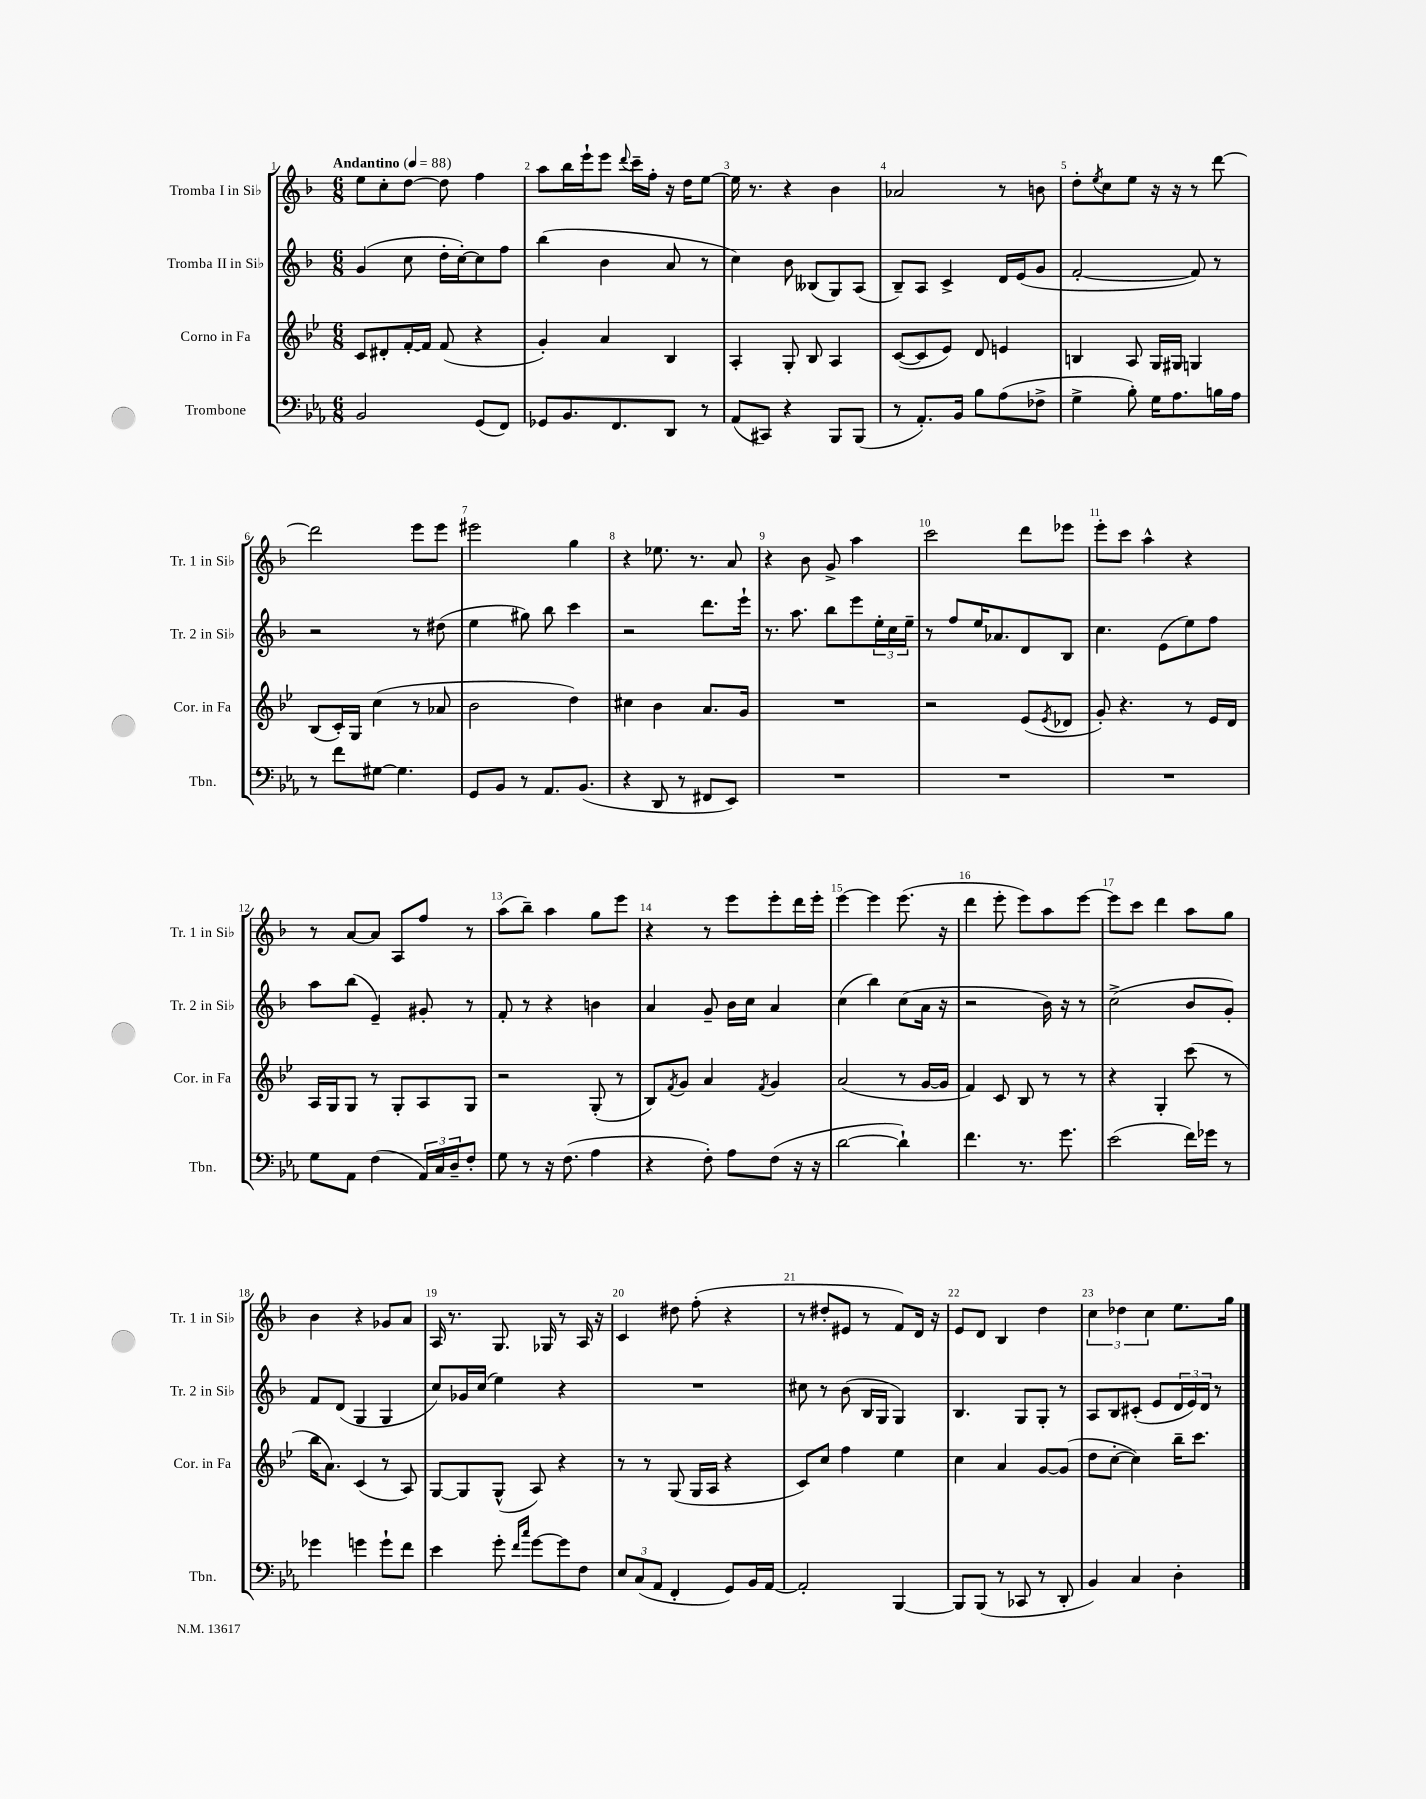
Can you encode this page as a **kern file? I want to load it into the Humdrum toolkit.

**kern	**kern	**kern	**kern
*part4	*part3	*part2	*part1
*staff4	*staff3	*staff2	*staff1
*I"Trombone	*I"Corno in Fa	*I"Tromba II in Si♭	*I"Tromba I in Si♭
*I'Tbn.	*I'Cor. in Fa	*I'Tr. 2 in Si♭	*I'Tr. 1 in Si♭
*clefF4	*clefG2	*clefG2	*clefG2
*k[b-e-a-]	*k[b-e-]	*k[b-]	*k[b-]
*M6/8	*M6/8	*M6/8	*M6/8
*MM88	*MM88	*MM88	*MM88
=1	=1	=1	=1
!	!	!	!LO:TX:a:B:t=Andantino
2BB-/	8c/L	(4g/	8ee\L
.	8d#X'/	.	8cc'\
.	[16f'/L	8cc\	[8dd\J
.	16f/JJ]	.	.
.	(8f/	16dd'\LL	8dd\]
.	.	[16cc'\J)	.
(8GG/L	4r	8cc\]	4ff\
8FF/J)	.	8ff\J	.
=2	=2	=2	=2
8GG-X/L	4g'/)	(4bb-\	8aa\L
8.BB-/	.	.	16bb-\L
.	.	.	16eee`\J
.	4a/	4b-\	8eee\J
8.FF/	.	.	.
.	.	.	8qqddd/
.	.	.	16ccc~\LL
.	.	.	16ff'\JJ
8DD/J	4B-/	8a/	16r
.	.	.	16dd\KL
8r	.	8r	[8ee\J
=3	=3	=3	=3
(8AA-/L	4A'/	4cc\)	16ee\]
.	.	.	8.r
8CC#X/J)	.	.	.
4r	8G'/	8b-\	4r
.	8B-/	(8B--X/L	.
8BBB-/L	4A/	8G/)	4b-\
(8BBB-/J	.	(8A/J	.
=4	=4	=4	=4
8r	([8c/L	8B-~/L)	2a-X/
8.AA-'/L)	8c/]	8A/J	.
.	8e-/J)	4c^/	.
16BB-/Jk	.	.	.
8B-\L	8d/	.	.
(8A-\	4en/	16d/LL	8r
.	.	(16e/J	.
8F-X^\J	.	8g/J	8bn\
=5	=5	=5	=5
4G^\	4Bn/	[2f'/	8dd'\L
.	.	.	8qee/
.	.	.	8cc\
8B-'\)	8A/	.	8ee\J
16G\KL	16G/LL	.	16r
8.A-\	16G#X/JJ	.	16r
.	4Gn/	8f/])	8r
16Bn\L	.	8r	[8ddd\
16A-\JJ	.	.	.
!!LO:LB:g=z
=6	=6	=6	=6
8r	(8B-/L	2r	2ddd\]
8f\L	16c'/L)	.	.
.	16G/JJ	.	.
[8G#X\J	(4cc\	.	.
4.G#\]	.	.	.
.	8r	8r	8eee\L
.	8a-X/	(8dd#X\	8eee\J
=7	=7	=7	=7
8GG/L	2b-\	4ee\	2eee#X\
8BB-/J	.	.	.
8r	.	8gg#X\)	.
8.AA-/L	.	8bb-\	.
.	4dd\)	4ccc\	4gg\
(8.BB-/J	.	.	.
=8	=8	=8	=8
4r	4cc#X\	2r	4r
8DD/	4b-\	.	8.ee-X\
8r	.	.	.
.	.	.	8.r
8FF#X/L	8.a/L	8.ddd\L	.
8EE-/J)	.	.	8a/
.	16g/Jk	16eee`\Jk	.
=9	=9	=9	=9
2.r	2.r	8.r	4r
.	.	8.aa\	.
.	.	.	8b-\
.	.	8bb-\L	8g^/
.	.	8eee\	4aa\
.	.	24ee'\L	.
.	.	24cc\	.
.	.	24ee~\JJ	.
=10	=10	=10	=10
2.r	2r	8r	2ccc\
.	.	8ff/L	.
.	.	16ee/K	.
.	.	8.a-X/	.
.	(8e-/L	8d/	8ddd\L
.	8qe-/	.	.
.	8d-X/J	8B-/J	8eee-X\J
=11	=11	=11	=11
2.r	8g'/)	4.cc\	8eee'\L
.	4.r	.	8ccc\J
.	.	.	4aa^^\
.	.	(8e\L	.
.	8r	8ee\)	4r
.	16e-/LL	8ff\J	.
.	16d/JJ	.	.
!!LO:LB:g=z
=12	=12	=12	=12
8G\L	16A/LL	8aa\L	8r
.	16G/J	.	.
8AA-\J	8G/J	(8bb-\J	[8a/L
(4F\	8r	4e~/)	8a/J]
.	8G'/L	.	8A/L
24AA-/LL)	8A/	8g#X'/	8ff/J
24C/	.	.	.
24D~/J	.	.	.
8F'/J	8G/J	8r	8r
=13	=13	=13	=13
8G\	2r	8f'/	(8aa\L
8r	.	8r	8bb-~\J)
16r	.	4r	4aa\
(8.F\	.	.	.
4A-\	(8G'/	4bn\	8gg\L
.	8r	.	8eee\J
=14	=14	=14	=14
4r	8B-/L)	4a/	4r
.	8qf/	.	.
.	8g/J	.	.
8F'\)	4a/	8g~/	8r
8A-\L	.	16b-\LL	8eee\L
.	.	16cc\JJ	.
.	8qf/	.	.
(8F\J	4g/	4a/	8eee'\
16r	.	.	16ddd\L
16r	.	.	16eee'\JJ
=15	=15	=15	=15
[2d\	(2a/	(4cc\	[4eee\
.	.	4bb-\)	4eee\]
4d`\])	8r	(8cc\L	(8.eee\
.	[16g/LL	16a\Jk	.
.	16g/JJ]	16r	16r
=16	=16	=16	=16
4.f\	4f/)	2r	4ddd\
.	8c/	.	8eee'\
8.r	8B-/	.	8eee\L)
.	8r	16b-\)	8aa\
8.g\	.	16r	.
.	8r	8r	[8eee\J
=17	=17	=17	=17
(2e-\	4r	(2cc^\	8eee\L]
.	.	.	8ccc\J
.	4G'/	.	4ddd\
16f\LL)	(8ccc\	8b-/L	8aa\L
16g-X\JJ	.	.	.
8r	8r	8g'/J)	8gg\J
!!LO:LB:g=z
=18	=18	=18	=18
4g-X\	16bb-\KL	8f/L	4b-\
.	8.a\J)	.	.
.	.	(8d/J	.
4gn\	(4c/	4G/	4r
8g`\L	8r	4G/	8g-X/L
8f\J	8A/)	.	8a/J
=19	=19	=19	=19
4e-\	[8G/L	8cc/L)	16A/
.	.	.	8.r
.	8G/]	16g-X/L	.
.	.	(16cc/JJ	.
8g'\	(8G^^/J	4ee\)	8.G/
16qqf/LL	.	.	.
16qqcc/JJ	.	.	.
[8g\L	8A/)	.	.
.	.	.	16G-X/
8g\]	4r	4r	8r
8F\J	.	.	16A/
.	.	.	16r
=20	=20	=20	=20
12E-/L	8r	2.r	4c/
(12C/	.	.	.
.	8r	.	.
12AA-/J	.	.	.
4FF'/	(8G/	.	8dd#X\
.	16G/LL	.	(8ff'\
.	16A/JJ	.	.
8GG/L)	4r	.	4r
16BB-/L	.	.	.
[16AA-/JJ	.	.	.
=21	=21	=21	=21
2AA-'/]	8c/L)	8cc#X\	8r
.	8cc/J	8r	8dd#X'/L
.	4ff\	(8b-\	8e#X/J
.	.	16B-/LL	8r
.	.	16G/JJ	.
[4BBB-/	4ee-\	4G/)	8f/L)
.	.	.	16d/Jk
.	.	.	16r
=22	=22	=22	=22
8BBB-/L]	4cc\	4.B-/	8e/L
(8BBB-/J	.	.	8d/J
8r	4a/	.	4B-/
8CC-X/	.	8G/L	.
8r	[8g/L	8G'/J	4dd\
8DD'/	(8g/J]	8r	.
=23	=23	=23	=23
4BB-/)	8dd\L	8A/L	6cc\
.	[8cc'\J	8B-/	.
.	.	.	6dd-X\
4C/	4cc\])	(8c#X'/J	.
.	.	.	6cc\
.	.	8e/L	.
4D'\	16bb-~\KL	24d/L	8.ee\L
.	.	24e/)	.
.	8.ccc\J	.	.
.	.	24d/JJ	.
.	.	8r	.
.	.	.	16gg\Jk
==	==	==	==
*-	*-	*-	*-
